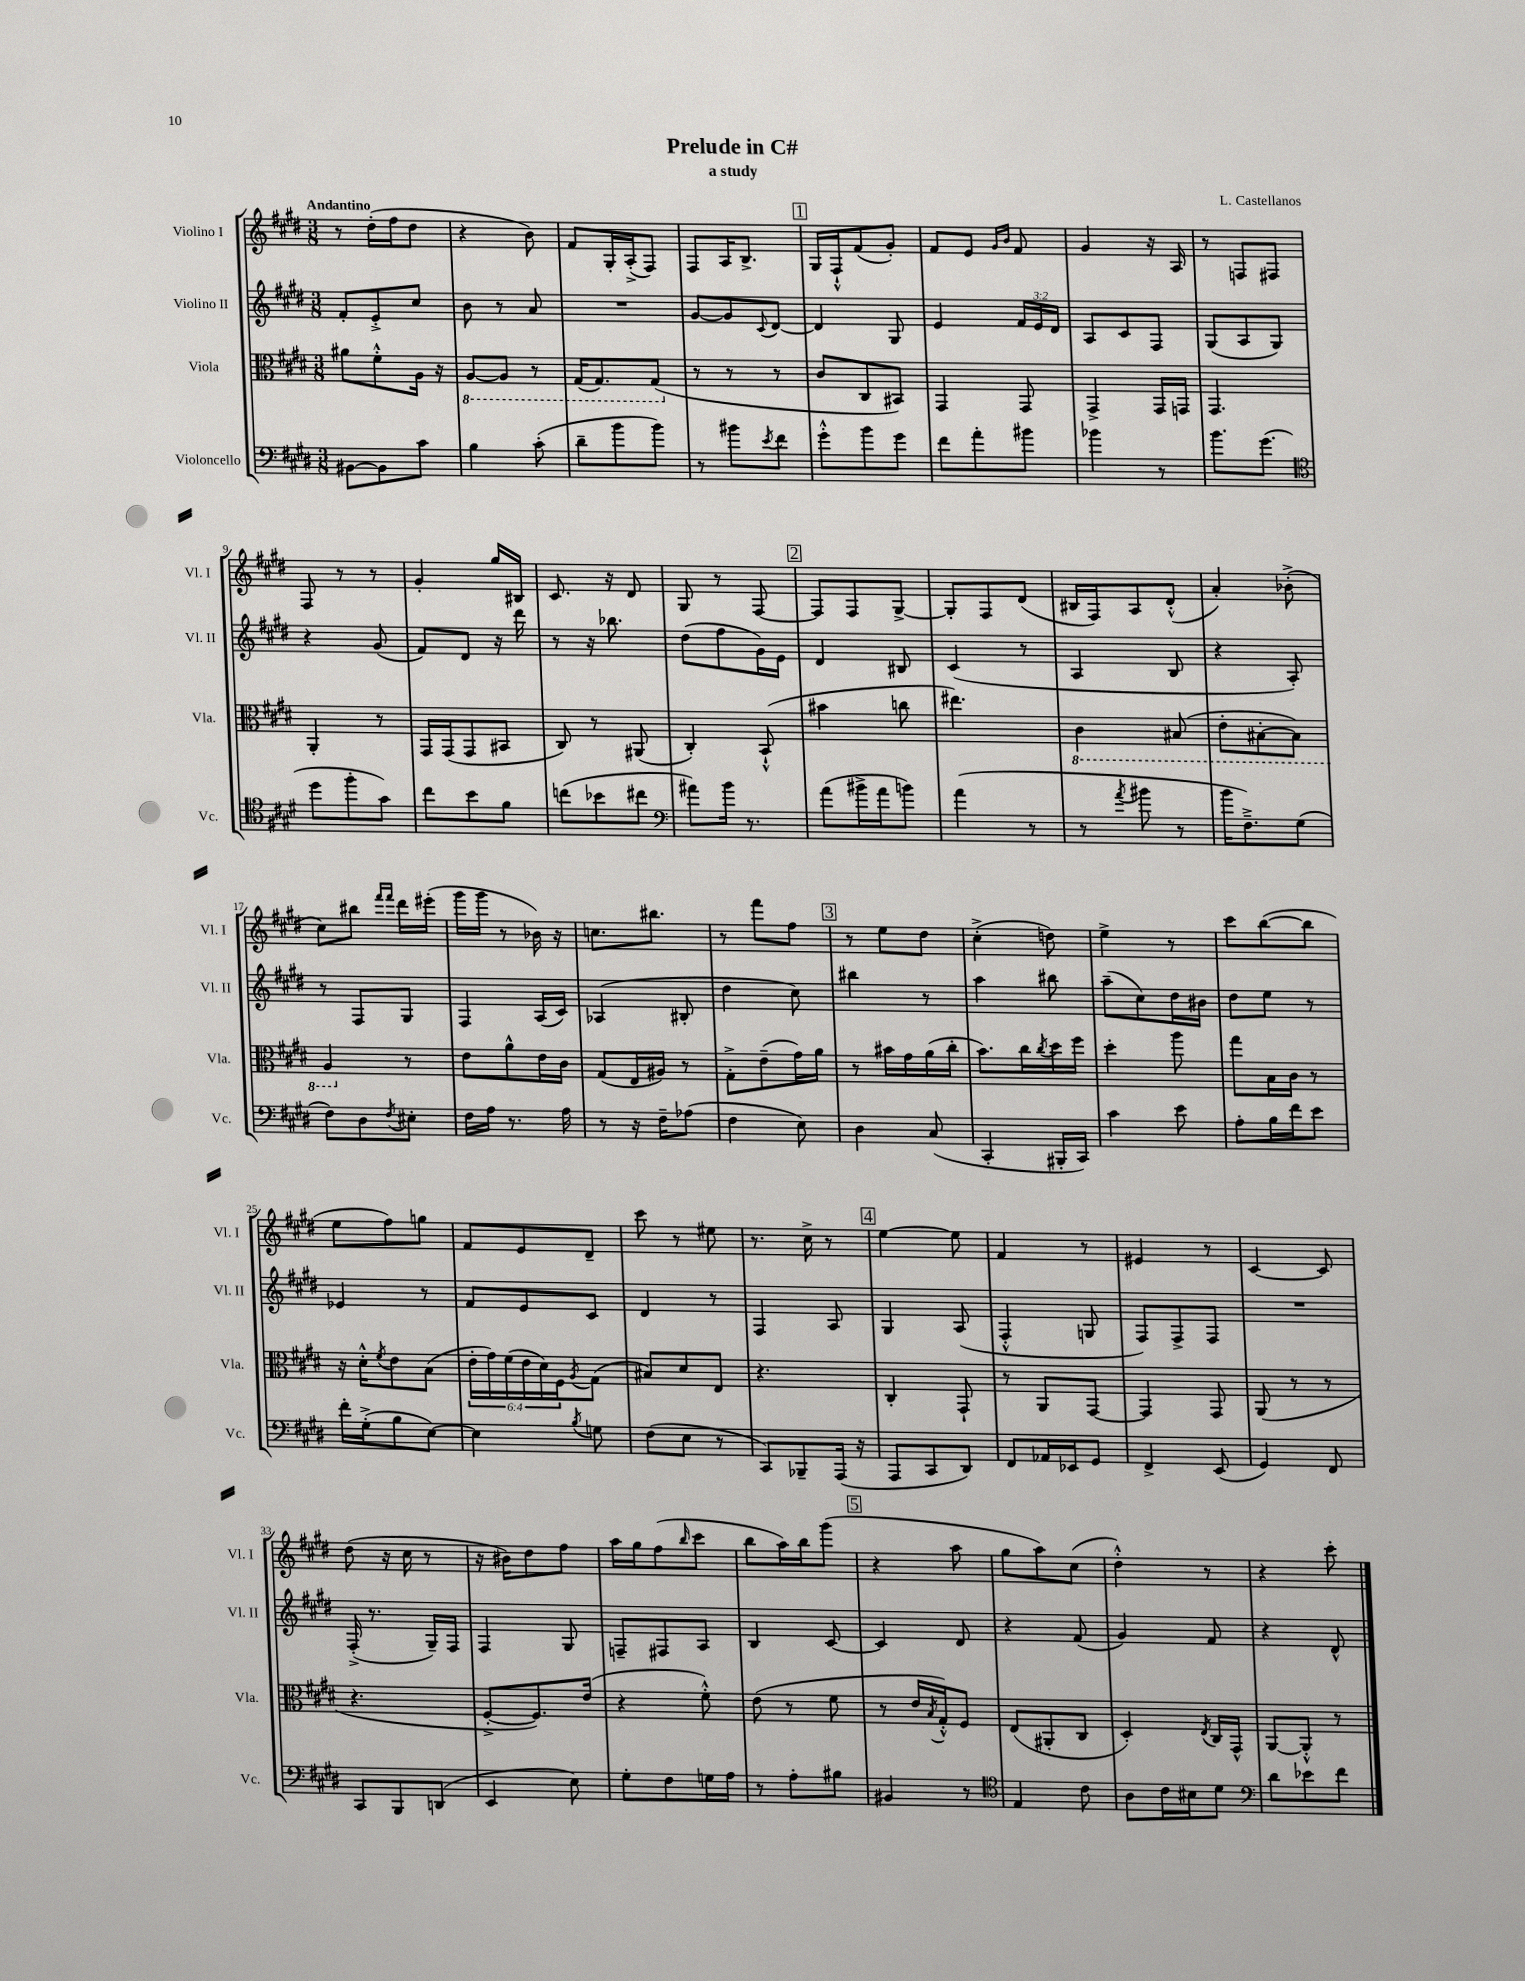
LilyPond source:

\header { title = "Prelude in C#" composer = "L. Castellanos" subtitle = "a study" }
<<
\new StaffGroup <<
\new Staff = "s0" \with { instrumentName = "Violino I" shortInstrumentName = "Vl. I" } {
    \clef treble \key e \major \numericTimeSignature \time 3/8 \tempo "Andantino"
    r8 dis''16-.( fis''16 dis''8 |
    r4 b'8) |
    fis'8 gis16-. a16-.->( fis8) |
    fis8 a16 b8.-> |
    \mark \markup { \box "1" } gis16 fis16-!-^ fis'8( gis'8-.) |
    fis'8 e'8 \grace { gis'16 b'16 } fis'8 |
    gis'4 r16 a16 |
    r8 f8 fis8 |
    fis8 r8 r8 |
    gis'4-. gis''16 bis16 |
    cis'8. r16 dis'8 |
    gis8 r8 fis8~ |
    \mark \markup { \box "2" } fis8 fis8 gis8~-> |
    gis8-. fis8 dis'8( |
    bis16 fis16) a8 dis'8-.-^( |
    a'4-.) bes'8-.->( |
    cis''8) bis''8 \grace { fis'''16 fis'''16 } dis'''16 eis'''16-.( |
    gis'''16 gis'''16 r8 bes'16) r16 |
    c''8. bis''8. |
    r8 fis'''8 fis''8 |
    \mark \markup { \box "3" } r8 e''8 dis''8 |
    cis''4-.->( d''8) |
    e''4-> r8 |
    cis'''8 b''8~( b''8 |
    e''8 fis''8) g''8 |
    fis'8 e'8 dis'8-- |
    cis'''8 r8 eis''8 |
    r8. cis''16-> r8 |
    \mark \markup { \box "4" } e''4~ e''8 |
    fis'4 r8 |
    eis'4 r8 |
    cis'4~ cis'8 |
    dis''8( r16 cis''16 r8 |
    r16 bis'16) dis''8 fis''8 |
    a''16 gis''16 fis''8( \grace { b''16 } cis'''8 |
    b''8 a''16) b''16 gis'''8( |
    \mark \markup { \box "5" } r4 a''8 |
    gis''8 a''8) cis''8( |
    dis''4-.-^) r8 |
    r4 cis'''8-. \bar "|." |
}
\new Staff = "s1" \with { instrumentName = "Violino II" shortInstrumentName = "Vl. II" } {
    \clef treble \key e \major \numericTimeSignature \time 3/8 \override Staff.TupletNumber.text = #tuplet-number::calc-fraction-text
    fis'8-. e'8-.-> cis''8 |
    b'8 r8 a'8 |
    R4. |
    gis'8~ gis'8 \appoggiatura { cis'8 } dis'8~ |
    \mark \markup { \box "1" } dis'4 gis8 |
    e'4 \tuplet 3/2 { fis'16 e'16 dis'16 } |
    a8 cis'8 fis8 |
    gis8( a8 gis8) |
    r4 gis'8( |
    fis'8) dis'8 r16 dis'''16 |
    r8 r16 bes''8. |
    dis''8( fis''8 gis'16) e'16 |
    \mark \markup { \box "2" } dis'4 bis8 |
    cis'4( r8 |
    a4 b8 |
    r4 a8-.) |
    r8 fis8 gis8 |
    fis4 a16( cis'16) |
    aes4( bis8-. |
    dis''4 cis''8) |
    \mark \markup { \box "3" } bis''4 r8 |
    a''4 bis''8 |
    a''8--( cis''8) dis''16 bis'16 |
    dis''8 e''8 r8 |
    ees'4 r8 |
    fis'8 e'8 cis'8 |
    dis'4 r8 |
    fis4 a8 |
    \mark \markup { \box "4" } gis4 a8( |
    fis4-.-^ g8 |
    fis8) fis8-> fis8 |
    R4. |
    fis16-.->( r8. gis16--) fis16 |
    fis4 gis8 |
    f8-- fis8 a8 |
    b4 cis'8~ |
    \mark \markup { \box "5" } cis'4 dis'8 |
    r4 fis'8( |
    gis'4) fis'8 |
    r4 dis'8-^ \bar "|." |
}
\new Staff = "s2" \with { instrumentName = "Viola" shortInstrumentName = "Vla." } {
    \clef alto \key e \major \numericTimeSignature \time 3/8 \override Staff.TupletNumber.text = #tuplet-number::calc-fraction-text
    ais'8 fis'8-.-^ a16 r16 |
    \ottava #-1 a,8~ a,8 r8 |
    gis,16( gis,8.) gis,8( \ottava #0 |
    r8 r8 r8 |
    \mark \markup { \box "1" } cis'8 cis8 bis,8) |
    gis,4 gis,8 |
    gis,4-> gis,16 g,16 |
    gis,4. |
    a,4-. r8 |
    gis,16 gis,16( gis,8 bis,8 |
    cis8) r8 ais,8( |
    cis4-.) b,8-!-^( |
    \mark \markup { \box "2" } bis'4 c''8 |
    eis''4.) |
    \ottava #-1 cis4 bis,8( |
    e8-. bis,8~-. bis,8) |
    a,4 \ottava #0 r8 |
    e'8 a'8-^ e'16 cis'16 |
    gis8( e16 ais16) r8 |
    gis8-.-> e'8--( gis'16) a'16 |
    \mark \markup { \box "3" } r8 bis'16 gis'16 a'16( cis''16-. |
    b'8.) cis''16 \acciaccatura { cis''8 } dis''16 fis''16 |
    dis''4-. a''8 |
    gis''8 b16 cis'16 r8 |
    r16 dis'16-.-^ \acciaccatura { fis'8 } e'8 b8( |
    \tuplet 6/4 { e'16-. gis'16) fis'16( e'16 dis'16) fis16 } \acciaccatura { a8 } gis8( |
    bis8) dis'8 e8 |
    r4. |
    \mark \markup { \box "4" } cis4-. gis,8-! |
    r8 a,8 gis,8~ |
    gis,4 gis,8 |
    a,8( r8 r8 |
    r4. |
    fis8~-.-> fis8.) e'16( |
    r4 fis'8-.-^) |
    e'8( r8 fis'8 |
    \mark \markup { \box "5" } r8 e'16 \acciaccatura { b8 } gis16-.-^) fis8 |
    e8( ais,8-. cis8 |
    dis4-.) \acciaccatura { e8 } cis16 gis,16-^ |
    a,8~ a,8-.-^ r8 \bar "|." |
}
\new Staff = "s3" \with { instrumentName = "Violoncello" shortInstrumentName = "Vc." } {
    \clef bass \key e \major \numericTimeSignature \time 3/8
    bis,8~ bis,8 cis'8 |
    b4 cis'8-.( |
    dis'8-- b'8 b'8) |
    r8 bis'8 \acciaccatura { e'8 } fis'8 |
    \mark \markup { \box "1" } gis'8-.-^ b'8 gis'8 |
    fis'8 a'8-. bis'8 |
    bes'4 r8 |
    b'8. gis'8.( |
    \clef tenor dis''8 fis''8-. gis'8) |
    cis''8 b'8 fis'8 |
    c''8( bes'8 cis''8 |
    \clef bass ais'8) b'16 r8. |
    \mark \markup { \box "2" } a'8( bis'16-> a'16 b'8) |
    a'4( r8 |
    r8 \acciaccatura { a'8 } bis'8 r8 |
    b'16 fis8.--->) gis8( |
    fis8) dis8 \acciaccatura { fis8 } eis8-. |
    fis16 a16 r8. a16 |
    r8 r16 fis16-- aes8( |
    fis4 e8) |
    \mark \markup { \box "3" } dis4 cis8( |
    cis,4-. bis,,16-. cis,16) |
    cis'4 e'8 |
    a8-. b16 fis'16 e'8 |
    fis'16-. gis16-.->( b8 e8~) |
    e4 \acciaccatura { b8 } g8 |
    fis8( e8 r8 |
    cis,8) bes,,8-- a,,16( r16 |
    \mark \markup { \box "4" } a,,8 cis,8 dis,8) |
    fis,8 aes,16 ees,16 gis,8 |
    fis,4-> e,8( |
    gis,4) fis,8 |
    cis,8 b,,8 d,8( |
    e,4 e8) |
    gis8-. fis8 g16 a16 |
    r8 a8-. bis8 |
    \mark \markup { \box "5" } bis,4 r8 |
    \clef tenor e4 cis'8 |
    a8 cis'16 bis16 dis'8 |
    \clef bass dis'8 ees'8 fis'8 \bar "|." |
}
>>
>>
